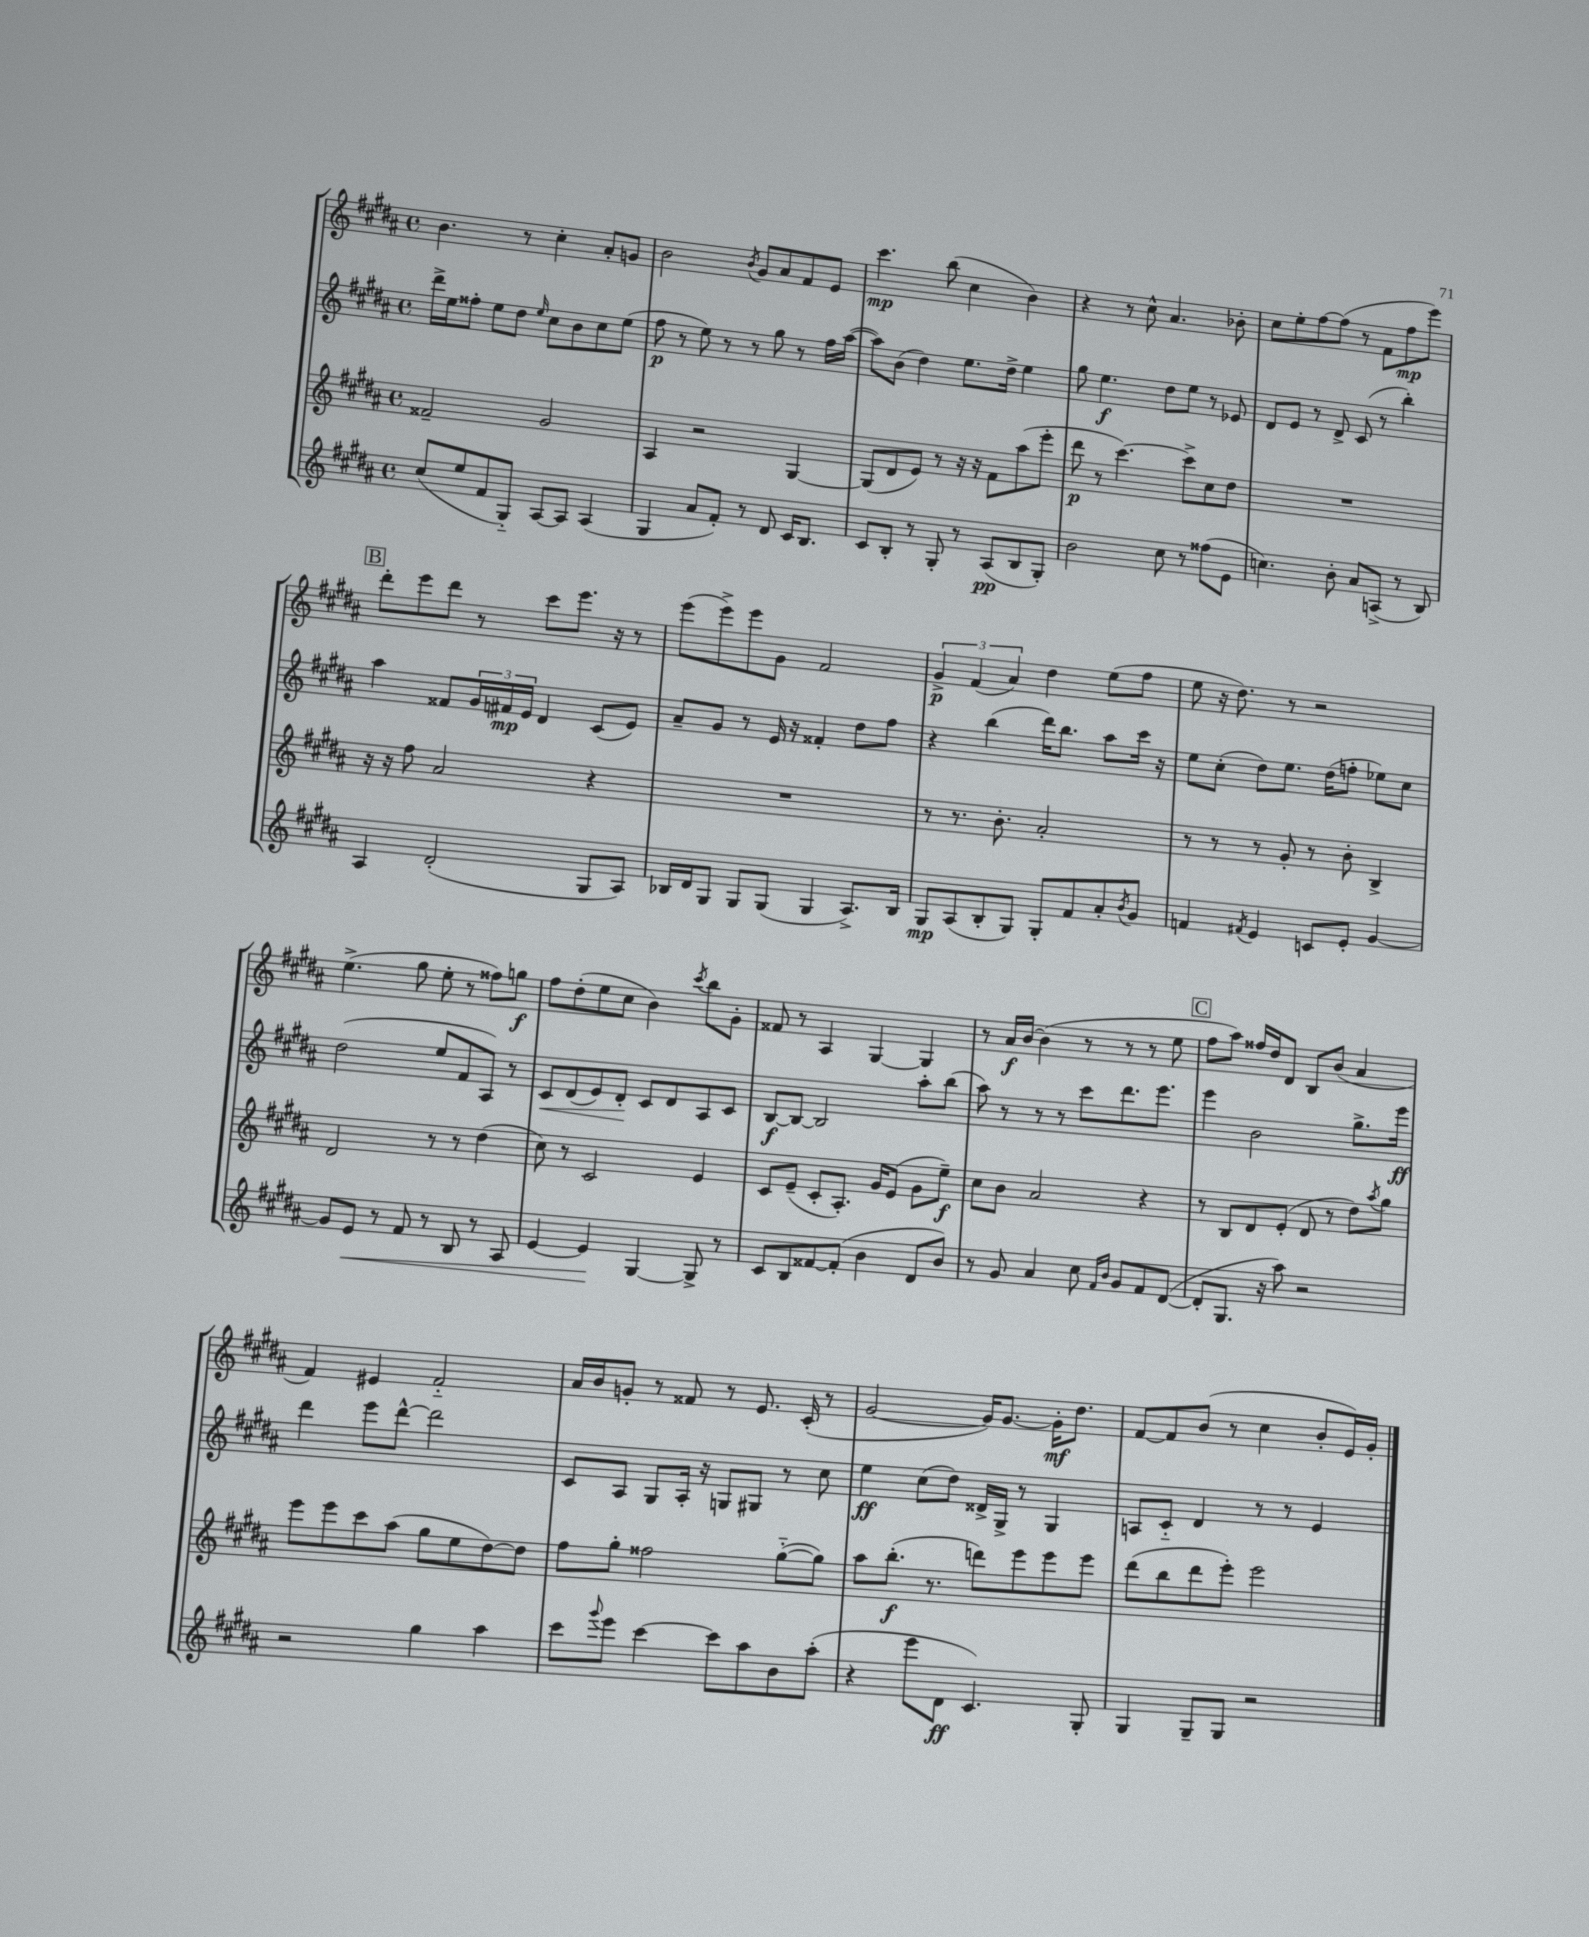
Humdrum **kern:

**kern	**kern	**kern	**kern
*staff4	*staff3	*staff2	*staff1
*clefG2	*clefG2	*clefG2	*clefG2
*k[f#c#g#d#a#]	*k[f#c#g#d#a#]	*k[f#c#g#d#a#]	*k[f#c#g#d#a#]
*M4/4	*M4/4	*M4/4	*M4/4
*met(c)	*met(c)	*met(c)	*met(c)
(8cc#	2f##~	16ddd#^	4.b
.	.	16ee	.
8ee	.	8ff##'	.
8f#	.	8ee	.
8G#'~)	.	8dd#	8r
.	.	16qqee	.
[8A#	2g#	8cc#	4cc#'
8A#]	.	8b	.
(4A#	.	8cc#	8a#'
.	.	(8ee	8g
=	=	=	=
4G#	4A#	8ff#	2b
.	.	8r	.
8a#	2r	8ee)	.
8f#')	.	8r	.
.	.	.	8qb
8r	.	8r	8g#
8d#	.	8gg#	8a#
16c#	[4G#	8r	8f#
8.B	.	.	.
.	.	16ff#	8e
.	.	([16aa#	.
=	=	=	=
8c#	(8G#]	8aa#])	4.ccc#
8B'	8d#	(8b	.
8r	8e)	4dd#)	.
8G#'	8r	.	(8bb
8r	16r	8.ee	4cc#
.	16r	.	.
(8A#	8f#	.	.
.	.	16dd#^	.
8B	(8aa#	4ee	4b)
8G#')	8eee'	.	.
=	=	=	=
2b	8ddd#	8gg#	4r
.	8r	4.ee	.
.	[4.ccc#)	.	8r
.	.	.	8cc#^^
8cc#	.	8dd#	4.a#
8r	8ccc#^]	8ee	.
(8ff##	8cc#	8r	.
8e	8dd#	8e-	8b-'
=	=	=	=
4.cc)	1r	8d#	8cc#
.	.	8e	8ee'
.	.	8r	[8ff#
8b'	.	8d#^	(8ff#]
8a#	.	(8c#	8r
(8A^	.	8r	8f#
8r	.	4bb')	8ff#
8B)	.	.	8eee)
=	=	=	=
4A#	16r	4aa#	8ddd#'
.	16r	.	.
.	8ff#	.	8eee
(2d#'	2a#	8f##	8ddd#
.	.	24g#	8r
.	.	24f#	.
.	.	24e	.
.	.	4d#	8ccc#
.	.	.	8.eee
8G#	4r	(8c#	.
.	.	.	16r
8A#)	.	8e)	8r
=	=	=	=
16B-	1r	8a#~	(8eee
16d#	.	.	.
8G#	.	8g#	8eee^)
8G#	.	8r	8eee
(8G#	.	16e	8g#
.	.	16r	.
4G#	.	4f##'	2f#
8.A#^)	.	8dd#	.
.	.	8ff#	.
16B-	.	.	.
=	=	=	=
8G#	8r	4r	6g#^
(8A#	8.r	.	.
.	.	.	(6f#
8B'	.	(4bb	.
.	8.b'	.	.
.	.	.	6a#)
8G#)	.	.	.
8G#'	2a#'	16ddd#)	4dd#
.	.	8.bb	.
8f#	.	.	.
8a#'	.	8aa#	(8ee
8qb	.	.	.
8g#	.	16ccc#	8ff#
.	.	16r	.
=	=	=	=
4f	8r	8ee	8ee
.	8r	(8cc#'	16r
.	.	.	8.dd#)
8qf#	.	.	.
4e	8r	8dd#)	.
.	8g#'	8.ee	8r
8c	8r	.	2r
.	.	(16dd#	.
8e'	8b'	8ff'	.
[4g#	4B^	8ee-)	.
.	.	8cc#	.
=	=	=	=
8g#]	2d#	(2dd#	(4.ee^
8e	.	.	.
8r	.	.	.
8f#	.	.	8gg#
8r	8r	8ee	8ee'
8B	8r	8f#	8r
8r	(4dd#	8A#)	8ff##)
8A#	.	8r	8gg
=	=	=	=
[4e	8cc#)	8c#	8ff#
.	8r	(8d#	(8dd#'
4e]	2c#	8e)	8ee
.	.	8d#'	8cc#
[4G#	.	8c#	4b)
.	.	8d#	.
.	.	.	8qccc#
8G#^]	4e	8A#	8bb
8r	.	8c#	8g#'
=	=	=	=
8c#	8c#	[8B	8f##
8B	(8e~	8B_	8r
[8f##	8c#'	2B]	4A#
(8f##']	8.A#')	.	.
4b	.	.	[4G#
.	16g#	.	.
.	(8e	.	.
8d#	8g#	8aa#'	4G#]
8b)	8ee~)	(8bb	.
=	=	=	=
8r	8cc#	8aa#)	8r
8g#	8b	8r	16a#
.	.	.	[16b
4a#	2a#	8r	(4b]
.	.	8r	.
8cc#	.	8ccc#	8r
16qqf#	.	.	.
16qqb	.	.	.
8g#	.	8.ddd#	8r
8f#	4r	.	8r
.	.	8.eee	.
([8d#	.	.	8ee
=	=	=	=
8d#']	8r	4eee	8ff#
8.G#	8B	.	8aa#)
.	8d#	2b	16ff##
16r	.	.	16dd#
8aa#)	(8e'	.	8d#
2r	8d#	.	8B
.	8r	.	(8b
.	8dd#)	8.gg#^	4a#
.	8qaa#	.	.
.	8gg#	.	.
.	.	16eee	.
=	=	=	=
2r	8eee	4ddd#	4f#)
.	8eee	.	.
.	8ccc#	8eee	4e#
.	(8aa#	[8ddd#^^	.
4gg#	8gg#	2ddd#]	2f#'~
.	8ee	.	.
4aa#	[8dd#)	.	.
.	8dd#]	.	.
=	=	=	=
8ccc#	8ff#	8c#	16a#
.	.	.	16b
8qqggg#	.	.	.
8eee	8gg#'	8A#	8g'
[4ccc#	2ff##	8G#	8r
.	.	16A#'	8f##
.	.	16r	.
8ccc#]	.	8G	8r
8aa#	.	8G#	8.e
8b	([8gg#'~	8r	.
.	.	.	(16c#'
(8aa#'	8gg#])	8cc#	8r
=	=	=	=
4r	8aa#	4ee	[2g#
.	(8.bb'	.	.
8eee	.	(8cc#	.
.	8.r	.	.
8d#	.	8dd#)	.
4.c#)	8ddd)	16d##^	16g#])
.	.	16G#^	[8.g#
.	8eee	8r	.
.	8eee	4G#	16g#']
.	.	.	8.dd#
8G#'	8eee	.	.
=	=	=	=
4G#	(8ddd#	8A	[8f#
.	8bb	8c#'~	8f#]
8G#~	8ddd#	4d#	(8b
8G#	8eee')	.	8r
2r	2eee	8r	4cc#
.	.	8r	.
.	.	4e	8b'
.	.	.	16e)
.	.	.	16g#'
==	==	==	==
*-	*-	*-	*-
